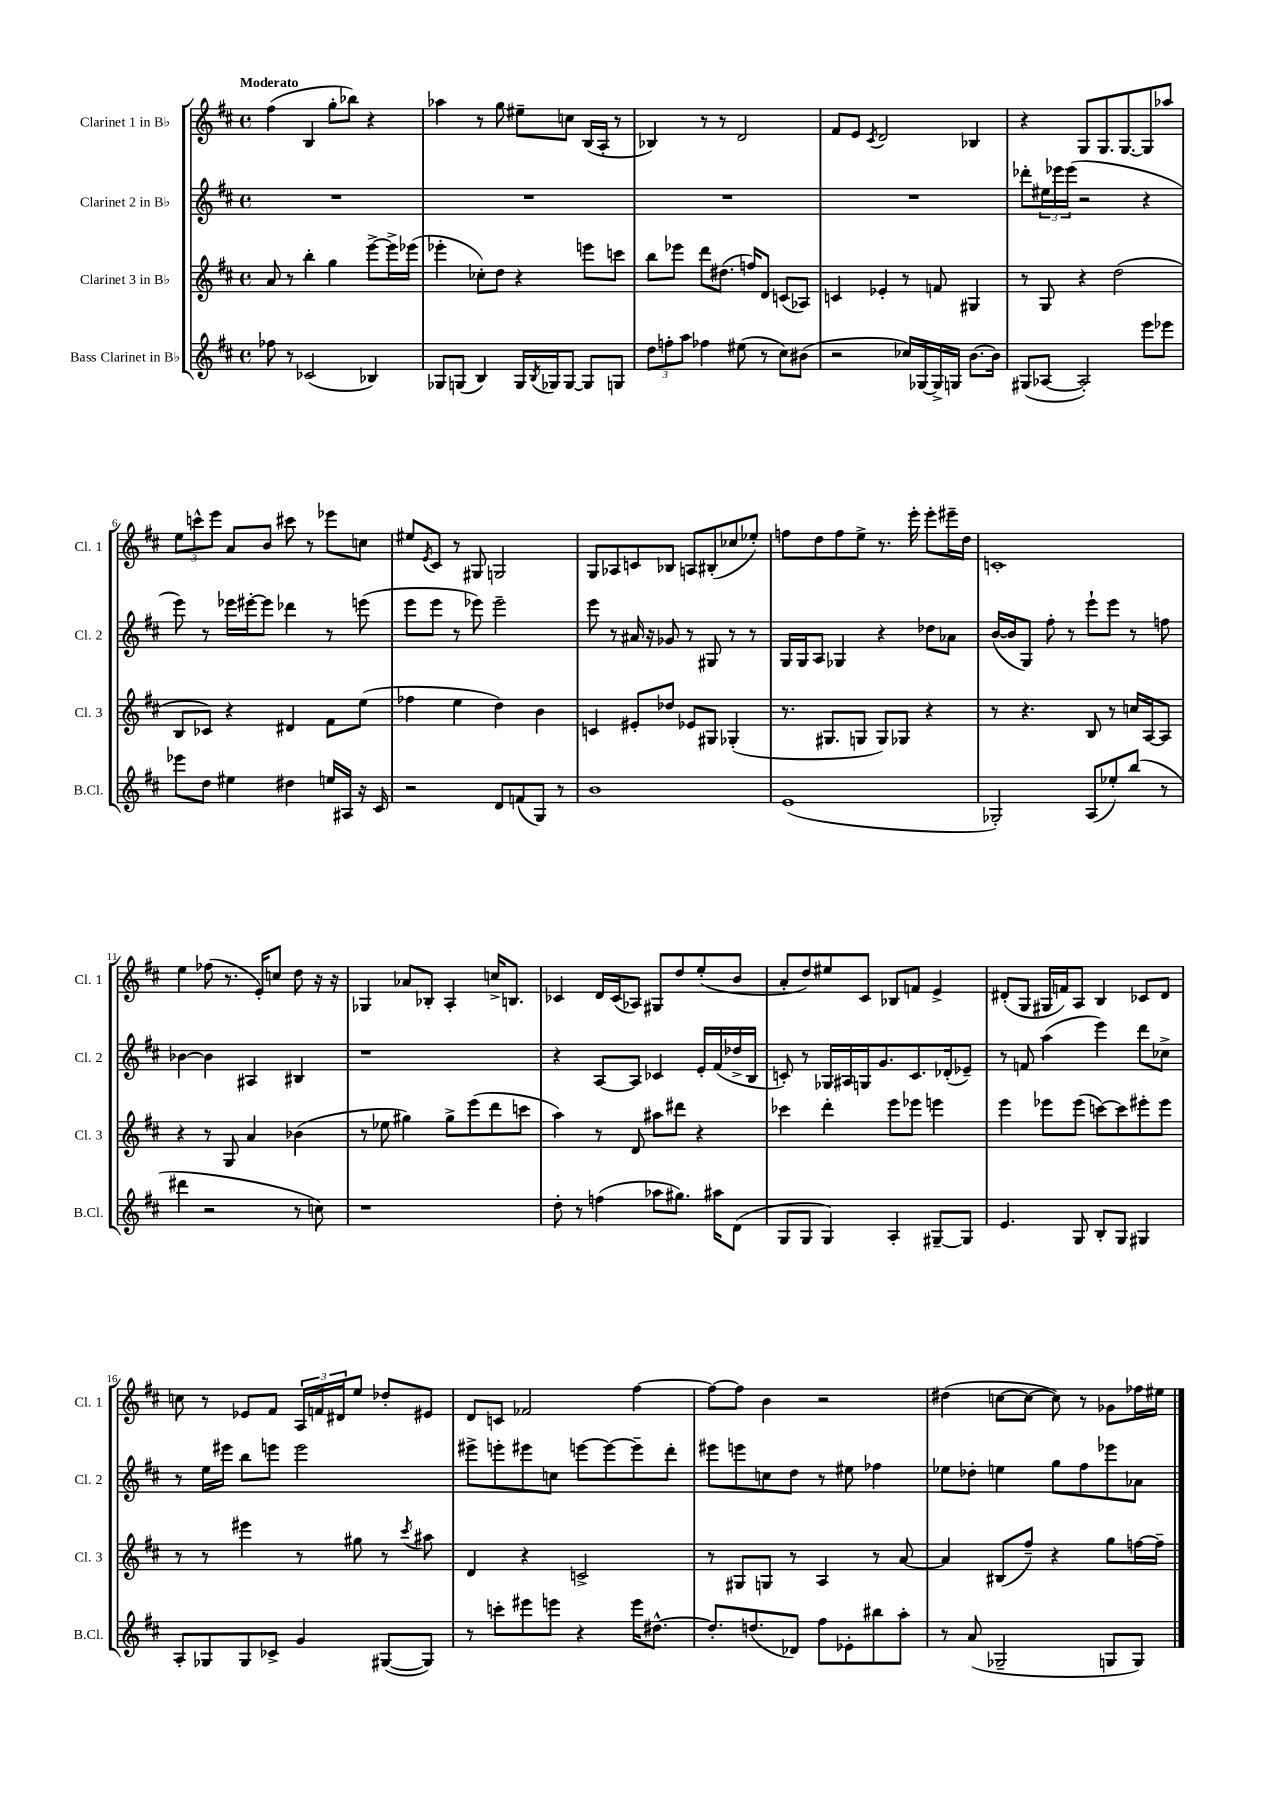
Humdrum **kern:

**kern	**kern	**kern	**kern
*part4	*part3	*part2	*part1
*staff4	*staff3	*staff2	*staff1
*I"Bass Clarinet in B♭	*I"Clarinet 3 in B♭	*I"Clarinet 2 in B♭	*I"Clarinet 1 in B♭
*I'B.Cl.	*I'Cl. 3	*I'Cl. 2	*I'Cl. 1
*clefG2	*clefG2	*clefG2	*clefG2
*k[f#c#]	*k[f#c#]	*k[f#c#]	*k[f#c#]
*M4/4	*M4/4	*M4/4	*M4/4
*met(c)	*met(c)	*met(c)	*met(c)
=1	=1	=1	=1
!	!	!	!LO:TX:a:B:t=Moderato
8ff-X\	8a/	1r	(4ff#\
8r	8r	.	.
(2c-X/	4bb'\	.	4B/
.	4gg\	.	8gg'\L
.	.	.	8bb-X\J)
4B-X/)	[8eee^\L	.	4r
.	16eee^\L]	.	.
.	(16eee-X\JJ	.	.
=2	=2	=2	=2
8G-X/L	4eee-X'\	1r	4aa-X\
(8Gn/J	.	.	.
4B/)	8cc-X'\L)	.	8r
.	8dd\J	.	8gg\
16G/LL	4r	.	8ee#X~\L
8qB/	.	.	.
16G-X/J	.	.	.
[8G-/J	.	.	8ccn\J
8G-/L]	8eeen\L	.	(16B/LL
.	.	.	16A'/JJ
8Gn/J	8cccn\J	.	8r
=3	=3	=3	=3
12dd\L	8bb\L	1r	4B-X/)
12ffn'\	.	.	.
.	8eee-X\J	.	.
12aa\J	.	.	.
4ff-X\	8ddd\L	.	8r
.	(8.dd#X\J	.	8r
(8ee#X\	.	.	2d/
.	16ffn/KL)	.	.
8r	8d/J	.	.
8cc#\L)	(8cn/L	.	.
(8b#X\J	8A-X/J)	.	.
=4	=4	=4	=4
2r	4cn/	1r	8f#/L
.	.	.	8e/J
.	.	.	8qc#/
.	4e-X'/	.	2d/
16cc-X/LL)	8r	.	.
[16G-X/	.	.	.
16G-^/]	8fn/	.	.
16Gn/JJ	.	.	.
[8.b\L	4G#X/	.	4B-X/
16b\Jk]	.	.	.
=5	=5	=5	=5
(8G#X/L	8r	8ddd-X'\L	4r
[8A-X/J	8G/	24ee#X\L	.
.	.	24eee-X\	.
.	.	(24eee-\JJ	.
2A-'/])	4r	2r	8G/L
.	.	.	8.G/
.	(2dd\	.	.
.	.	.	[8.G/
8eee\L	.	4r	8G/]
8eee-X\J	.	.	8aa-X/J
!!LO:LB:g=z
=6	=6	=6	=6
8eee-X\L	8B/L	8eee\)	12ee\L
.	.	.	12cccn^^\
8dd\J	8c-X/J)	8r	.
.	.	.	12eee\J
4ee#X\	4r	16eee-X\LL	8a/L
.	.	[16eee#X'\J	.
.	.	8eee#\J]	8b/J
4dd#X\	4d#X/	4ddd-X\	8ccc#X\
.	.	.	8r
16een/LL	8f#\L	8r	8eee-X\L
16A#X/JJ	.	.	.
16r	(8ee\J	(8eeen\	8ccn\J
16c#/	.	.	.
=7	=7	=7	=7
2r	4ff-X\	8eee\L	8ee#X/L
.	.	.	8qe/
.	.	8eee\J	8c#/J
.	4ee\	8r	8r
.	.	8eee-X\)	8G#X/
8d/L	4dd\)	2eee-~\	2Gn/
(8fn/	.	.	.
8G/J)	4b\	.	.
8r	.	.	.
=8	=8	=8	=8
1b	4cn/	8eee\	8G/L
.	.	8r	8A-X/
.	8e#X'/L	16a#X/	8cn/
.	.	16r	.
.	8dd-X/J	8g-X/	8B-X/J
.	8e-X/L	8r	8An/L
.	8G#X/J	8G#X/	(8B#X'/
.	(4G-X'/	8r	8cc-X/
.	.	8r	8ee-X'/J)
=9	=9	=9	=9
(1e	8.r	16G/LL	8ffn\L
.	.	16G/J	.
.	.	8A/J	8dd\
.	8.G#X/L	.	.
.	.	4G-X/	8ff\
.	8Gn/J	.	8ee^\J
.	8G/L)	4r	8.r
.	8G-X/J	.	.
.	.	.	16eee'\
.	4r	8dd-X\L	8eee'\L
.	.	8a-X\J	16eee#X~\L
.	.	.	16dd\JJ
=10	=10	=10	=10
2G-X'/)	8r	([16b/LL	1cn'
.	.	16b/J]	.
.	4.r	8G/J)	.
.	.	8ff#'\	.
.	.	8r	.
(8A/L	8B/	8eee`\L	.
8ee-X'/)	8r	8eee\J	.
(8bb/J	16ccn/LL	8r	.
.	[16A/J	.	.
8r	8A/J]	8ffn\	.
!!LO:LB:g=z
=11	=11	=11	=11
4ddd#X\	4r	[4b-X\	4ee\
2r	8r	4b-\]	(8ff-X\
.	8G/	.	8.r
.	4a/	4A#X/	.
.	.	.	16e'/KL)
.	.	.	8ccn/J
8r	(4b-X\	4B#X/	8dd\
8ccn\)	.	.	16r
.	.	.	16r
=12	=12	=12	=12
1r	8r	1r	4G-X/
.	8ee-X\	.	.
.	4gg#X\)	.	8a-X/L
.	.	.	8B-X'/J
.	8gg#^\L	.	4A'/
.	(8eee\	.	.
.	8ddd\	.	16ccn^/KL
.	.	.	8.Bn/J
.	8cccn\J	.	.
=13	=13	=13	=13
8dd'\	4aa\)	4r	4c-X/
8r	.	.	.
(4ffn\	8r	[8A/L	16d/LL
.	.	.	(16c-/J
.	8d/	8A/J]	8A-X/J)
8aa-X\L	8aa#X\L	4c-X/	8G#X/L
8.gg#X\J)	8ddd#X\J	.	8dd/
.	4r	16e'/LL	(8ee'/
16aa#X\KL	.	(16f#/	.
(8d\J	.	16dd-X^/	8b/J
.	.	16B/JJ	.
=14	=14	=14	=14
8G/L	4ccc-X\	8cn'/)	8a'/L
8G/J	.	8r	8dd/)
4G/)	4ddd'\	16G-X/LL	8ee#X/
.	.	16A#X/	.
.	.	16Gn/J	8c#/J
.	.	8.g/	.
4A'/	8eee\L	.	8B-X/L
.	8eee-X\J	8.c/	8fn/J
[8G#X~/L	4eeen\	.	4e^/
.	.	(16d-X'/k	.
8G#/J]	.	8e-X~/J)	.
=15	=15	=15	=15
4.e/	4eee\	8r	(8d#X'/L
.	.	8fn/	8G/J
.	8eee-X\L	(4aa\	16G#X/LL
.	.	.	16fn/J)
8G/	(8eee-\J	.	8A/J
8B'/L	[8cccn\L)	4eee\)	4B/
8G/J	8ccc\]	.	.
4G#X/	8eee#X'\	8ddd\L	8c-X/L
.	8eee#\J	8cc-X^\J	8d#/J
!!LO:LB:g=z
=16	=16	=16	=16
8A'/L	8r	8r	8ccn\
8G-X/	8r	16ee\LL	8r
.	.	16eee#X\JJ	.
8G-/	4eee#X\	8bb\L	8e-X/L
8c-X^/J	.	8eeen\J	8f#/J
4g/	8r	2eee\	24A/LL
.	.	.	24fn/
.	.	.	24d#X/J
.	8gg#X\	.	8ee/J
([8G#X/L	8r	.	8dd-X'/L
.	8qccc#/	.	.
8G#/J])	8aa#X\	.	8e#X/J
=17	=17	=17	=17
8r	4d/	8eee#X^\L	8d/L
8cccn'\L	.	8eeen'\	8cn/J
8eee#X\	4r	8eee#X\	2f-X/
8eeen\J	.	8ccn\J	.
4r	2cn^/	[8eeen\L	.
.	.	8eee\_	.
16eee\KL	.	8eee~\]	[4ff#\
[8.dd#X^^\J	.	.	.
.	.	8ddd'\J	.
=18	=18	=18	=18
8.dd#'/L]	8r	8eee#X\L	8ff#\L_
.	8G#X/L	8eeen\	8ff#\J]
(8.ddn/	.	.	.
.	8Gn/J	8ccn\	4b\
8d-X/J)	8r	8dd\J	.
8ff#\L	4A/	8r	2r
8e-X'\	.	8ee#X\	.
8bb#X\	8r	4ff-X\	.
8aa'\J	[8a/	.	.
=19	=19	=19	=19
8r	4a/]	8ee-X\L	(4dd#X\
(8a/	.	8dd-X'\J	.
2G-X~/	(8B#X/L	4een\	[8ccn\L
.	8ff#~/J)	.	8cc\J_
.	4r	8gg\L	8cc\])
.	.	8ff#\	8r
8Gn/L	8gg\L	8eee-X\	8g-X\L
8G/J)	[16ffn\L	8a-X\J	16ff-X\L
.	16ff~\JJ]	.	16ee#X\JJ
==	==	==	==
*-	*-	*-	*-
